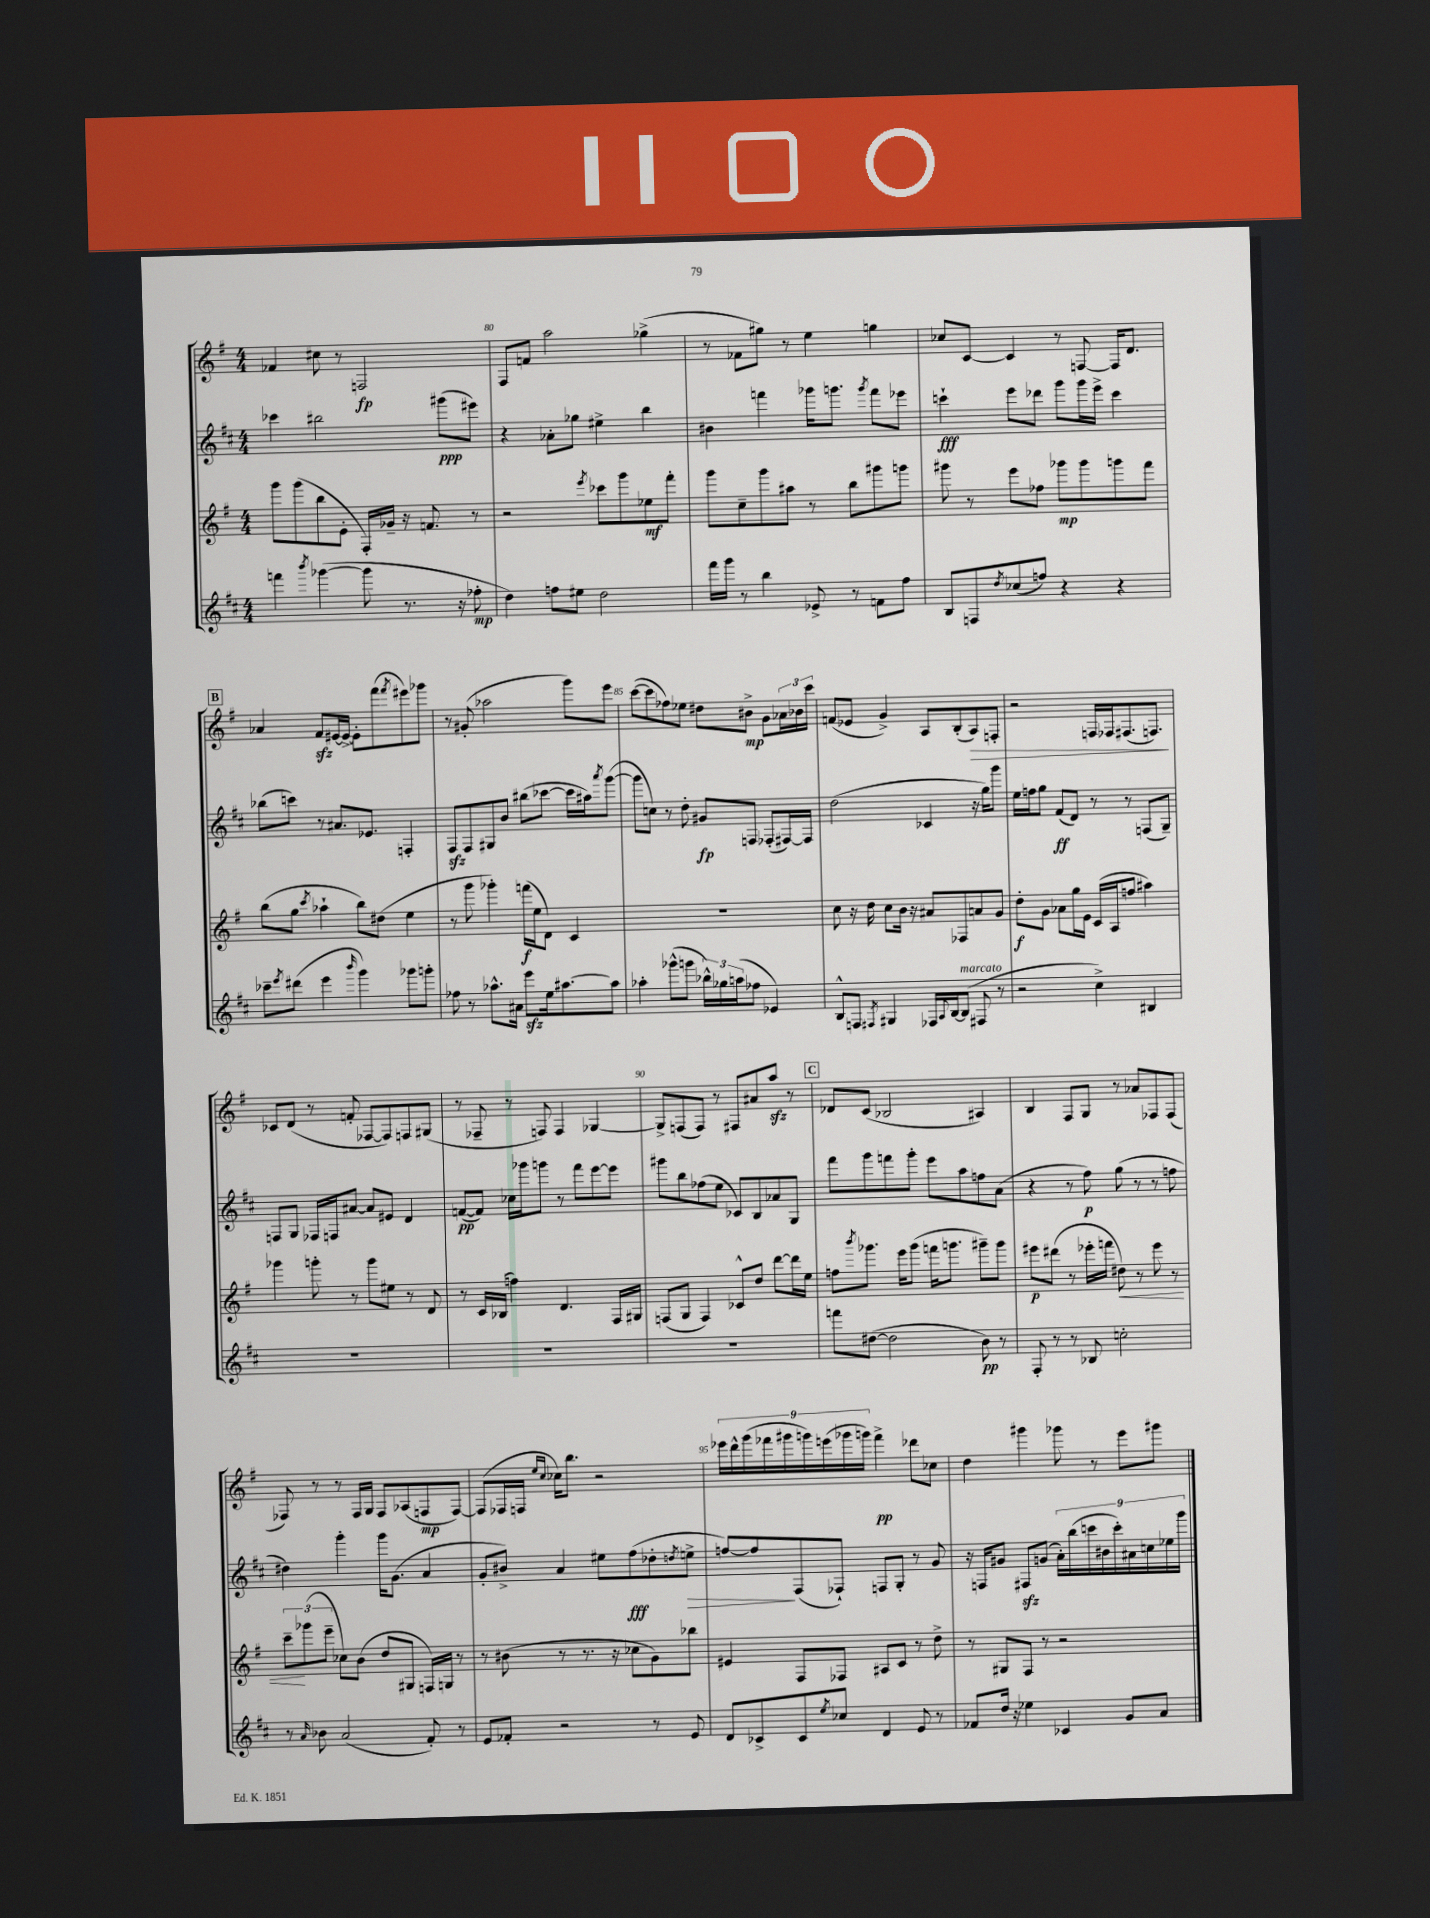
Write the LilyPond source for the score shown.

<<
\new StaffGroup <<
\new Staff = "s0" {
    \clef treble \key g \major \numericTimeSignature \time 4/4
    fes'4 cis''8 r8 f2\fp |
    fis8 f'8 a''2 ges''4->( |
    r8 fes'8 gis''8) r8 e''4 g''4 |
    ces''8 c'8~ c'4 r8 f8~ f16 d'8. |
    \mark \markup { \box "B" } aes'4 fis'8\sfz eis'16~ eis'16~-> eis'8-. fis'''8( \acciaccatura { fis'''8 } eis'''8) ges'''8 |
    r8 gis'8-.( aes''2 g'''8) e'''8 |
    c'''8~( c'''8 fes''8) ees''8 dis''8 bis'8->\mp g'8 \tuplet 3/2 { aes'16 bes'16 c'''16 } |
    f'8( ees'8 g'4->) a8 b8-.( a8\>) f8-. |
    r2 f16 fes16 fis8.( f8.\!) |
    ces'8 d'8( r8 f'8-. fes8~ fes8) f8 gis8( |
    r8 fes8-- r8 f8) f4 ges4~ |
    ges8-> f8( f8) r8 fis8 ais'8 a''8\sfz r8 |
    \mark \markup { \box "C" } des'8 c'8( bes2 ais4) |
    b4 fis8 g8 r8 aes'8 fes8 fes8( |
    fes8) r8 r8 fes16 g16 fes8 aes8( f8\mp f8~) |
    f8( fes16 f16 \grace { e''16 c''16 } ces''16) b''8. r2 |
    \tuplet 9/8 { ees'''16 d'''16-^ g'''16( fes'''16 gis'''16 g'''16) e'''16( ges'''16 g'''16) } fes'''4->\pp des'''8 ces''8 |
    d''4 gis'''4 ges'''8 r8 e'''8 gis'''8 \bar "|." |
}
\new Staff = "s1" {
    \clef treble \key d \major \numericTimeSignature \time 4/4
    ces'''4 bis''2 gis'''8\ppp( eis'''8) |
    r4 aes'8-. ges''8 eis''4-> b''4 |
    bis'4 f'''4 ges'''16 g'''8. \acciaccatura { g'''8 } f'''8 ees'''8 |
    c'''4-!\fff e'''8 des'''8 g'''8 g'''16 e'''16-> c'''4 |
    \mark \markup { \box "B" } bes''8( c'''8) r8 ais'8. ees'8. f4-. |
    fis8\sfz fis8 gis8 b'8 bis''8( ces'''8~ ces'''16 ais''16) \acciaccatura { a'''8 } g'''8~( |
    g'''8 c''8) r8 d''8-. gis'8\fp f8 fes8-.( fis16~) fis16 |
    d''2( ces'4 r16 g''16) g'''8 |
    e''16 f''16 g''8 fis'8\ff( d'8) r8 r8 f8( g8--) |
    f8 g8 fes16 f16 ais'8~ ais'8 eis'8 d'4 |
    f'8~\pp( f'8) ces''16 ges'''16 g'''8 r8 fis'''8 e'''8~ e'''8 |
    gis'''8 b''8 fes''8( e''8 ces'8) b8 aes'8 g8 |
    \mark \markup { \box "C" } fis'''8 g'''8 f'''8 g'''8-. e'''8 a''8 f''8 a'8( |
    r4 r8 fis''8\p) g''8( r8 r8 f''8 |
    dis''4) g'''4-. g'''16 g'8.( a'4 |
    g'8-. bis'8->) a'4 eis''8 fis''8\fff( des''8-. \acciaccatura { d''8 } e''8->\> |
    f''8~) f''8\! fis8( fes8-!) f8 g8-. r8 g'8 |
    r16 f16 gis'8 fis8\sfz g'8( \tuplet 9/8 { a'16-.) b''16( c'''16 bis'16 c'''16-.) ais'16 c''16 ees''16 g'''16 } \bar "|." |
}
\new Staff = "s2" {
    \clef treble \key g \major \numericTimeSignature \time 4/4
    g'''8 g'''8( b''8 e'8-. fis16-.) ges'16-- r16 f'8. r8 |
    r2 \acciaccatura { e'''8 } ces'''8 g'''8 ees''8\mf fis'''8-. |
    g'''8 c''8-- g'''8 ais''8 r8 b''8 gis'''8 g'''8 |
    gis'''8 r8 e'''8 fes''8 ges'''8\mp ges'''8 g'''8 fis'''8 |
    \mark \markup { \box "B" } b''8( g''8 \acciaccatura { c'''8 } aes''4-! b''8) dis''8( e''4 |
    r8 g'''8 ges'''4-.) f'''16\f( e''16 d'8) c'4 |
    R1 |
    c''8 r16 d''16 c''8 b'16 r16 ais'8 fes8 a'8 g'8 |
    d''8-.\f g'8 aes'8 g''16 e'16 c'16( a16 f''8 ais''4) |
    ges'''4 g'''8-. r8 g'''8 eis''8 r8 d'8 |
    r8 c'16 bes16( f''4) d'4. fis16 gis16 |
    f8( g8 f4) ces'8-^ d''8 d'''8~ d'''16 e''16 |
    \mark \markup { \box "C" } f''8 \acciaccatura { b'''8 } ges'''8. e'''16 ges'''8( f'''16 g'''8. gis'''8--) gis'''8 |
    eis'''8\p dis'''8( r8 ees'''16-. f'''16 dis''8\<) r8 ees'''8 r8 |
    \tuplet 3/2 { c'''8--\! ges'''8( e'''8-- } ces''8) b'8( d''8 gis8 f16) g16 r8 |
    r8 bis'8( r8 r8. r16 ces''8 g'8) bes''8 |
    eis'4 fis8 fes8 ais8 c'8 r8 d''8-> |
    r8 gis8 fis8 r8 r2 \bar "|." |
}
\new Staff = "s3" {
    \clef treble \key d \major \numericTimeSignature \time 4/4
    f'''4 \acciaccatura { b'''8 } ges'''4~( ges'''8 r8. r16 fes''8-.\mp |
    d''4) f''8 eis''8 d''2 |
    fis'''16 g'''16 r8 b''4 ees'8-> r8 f'8 fis''8 |
    b8 f8 \acciaccatura { d''8 } ces''8( f''8) r4 r4 |
    \mark \markup { \box "B" } ces'''8-- \acciaccatura { e'''8 } dis'''8( e'''4 \grace { b'''16 } g'''4) ges'''8 g'''8-. |
    fes''8 r8 aes''8.-^ ais'16 e'''8\sfz e''16 ais''8.~ ais''8 |
    aes''4-. ges'''8-^( g'''8 \tuplet 3/2 { bes''16-^) ges''16 a''16( } fes''8 ees'4) |
    b8-^ f8 \acciaccatura { fis8 } gis4 fes16 \appoggiatura { a8 } b16~ b8^\markup { \italic "marcato" }( fis8 r8 |
    r2 cis''4->) bis4 |
    R1 |
    R1 |
    R1 |
    \mark \markup { \box "C" } f'''8 dis''8~( dis''2 b'8\pp) r8 |
    fis8-. r8 r8 bes8 c''2-. |
    r8 \grace { a'16 } bes'8 a'2( fis'8-.) r8 |
    e'8 fes'8-. r2 r8 e'8 |
    d'8 ces'8-> ces'8 \acciaccatura { e''8 } ces''8 d'4 e'8 r8 |
    fes'8 d''16 r16 ees''4 ces'4 g'8 a'8 \bar "|." |
}
>>
>>
\layout { \context { \Score currentBarNumber = #79 \override BarNumber.break-visibility = ##(#f #t #t) barNumberVisibility = #(every-nth-bar-number-visible 5) } }
